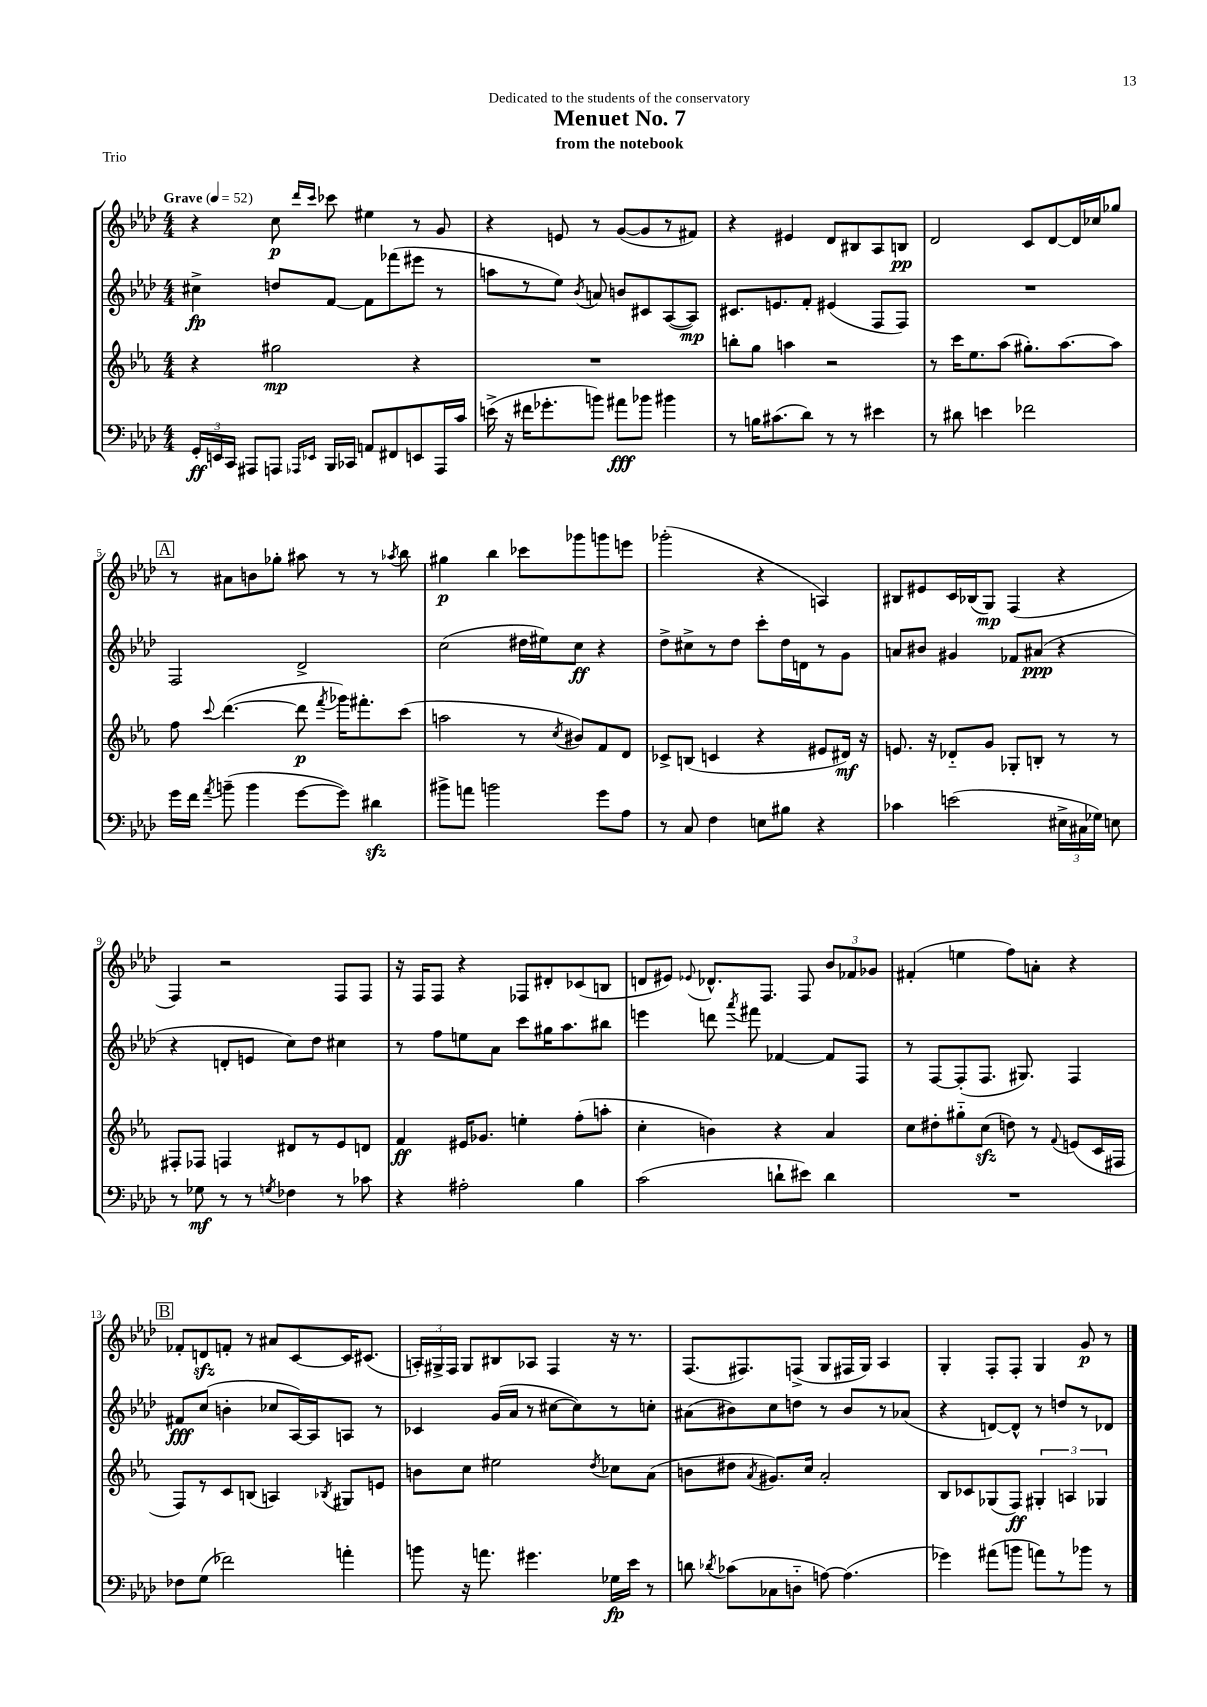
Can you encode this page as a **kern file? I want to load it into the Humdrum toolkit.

**kern	**dynam	**kern	**dynam	**kern	**dynam	**kern	**dynam
*part4	*part4	*part3	*part3	*part2	*part2	*part1	*part1
*staff4	*staff4	*staff3	*staff3	*staff2	*staff2	*staff1	*staff1
*clefF4	*	*clefG2	*	*clefG2	*	*clefG2	*
*k[b-e-a-d-]	*	*k[b-e-a-]	*	*k[b-e-a-d-]	*	*k[b-e-a-d-]	*
*M4/4	*	*M4/4	*	*M4/4	*	*M4/4	*
*MM52	*	*MM52	*	*MM52	*	*MM52	*
=1	=1	=1	=1	=1	=1	=1	=1
!	!	!	!	!	!	!LO:TX:a:B:t=Grave	!
24GG'/LL	ff	4r	.	4cc#X^\	fp	4r	.
24EEn/	.	.	.	.	.	.	.
24CC/JJ	.	.	.	.	.	.	.
8AAA#X/L	.	.	.	.	.	.	.
8AAAn/J	.	2gg#X\	mp	8ddn/L	.	8cc\	p
16qqAAA-X/LL	.	.	.	.	.	16qqddd-/LL	.
16qqEE-X/JJ	.	.	.	.	.	16qqccc/JJ	.
16BBB-/LL	.	.	.	[8f/J	.	8ccc-X\	.
16CC-X/JJ	.	.	.	.	.	.	.
8AAn/L	.	.	.	8f\L]	.	4ee#X\	.
8FF#X/	.	.	.	(8fff-X\	.	.	.
8EEn/	.	4r	.	8eee#X\J	.	8r	.
16AAA-/L	.	.	.	8r	.	8g/	.
16c/JJ	.	.	.	.	.	.	.
=2	=2	=2	=2	=2	=2	=2	=2
(16en^\	.	1r	.	8aan\L	.	4r	.
16r	.	.	.	.	.	.	.
16f#X\KL	.	.	.	8r	.	.	.
8.g-X'\	.	.	.	.	.	.	.
.	.	.	.	8ee-\J)	.	8en/	.
.	.	.	.	8qb-/	.	.	.
8bn\J)	.	.	.	8an/	.	8r	.
8a#X\L	fff	.	.	8bn/L	.	([8g/L	.
8b-X\J	.	.	.	8c#X/	.	8g/]	.
4b#X\	.	.	.	([8A-/	.	8r	.
.	.	.	.	8A-/J])	mp	8f#X/J)	.
=3	=3	=3	=3	=3	=3	=3	=3
8r	.	8bbn'\L	.	8.c#X/L	.	4r	.
16Bn\KL	.	8gg\J	.	.	.	.	.
(8.c#X\	.	.	.	8.en/	.	.	.
.	.	4aan\	.	.	.	4e#X/	.
8d-\J)	.	.	.	8f'/J	.	.	.
8r	.	2r	.	(4e#X/	.	8d-/L	.
8r	.	.	.	.	.	8B#X/	.
4e#X\	.	.	.	8F/L	.	8A-/	.
.	.	.	.	8F/J)	.	8Bn/J	pp
=4	=4	=4	=4	=4	=4	=4	=4
8r	.	8r	.	1r	.	2d-/	.
8d#X\	.	16ccc\KL	.	.	.	.	.
.	.	8.ee-\	.	.	.	.	.
4en\	.	.	.	.	.	.	.
.	.	(8aa-\J	.	.	.	.	.
2f-X\	.	8.gg#X'\L)	.	.	.	8c/L	.
.	.	.	.	.	.	[8d-/	.
.	.	[8.aa-\	.	.	.	.	.
.	.	.	.	.	.	16d-/L]	.
.	.	.	.	.	.	16cc-X/J	.
.	.	8aa-\J]	.	.	.	8gg-X/J	.
!!LO:LB:g=z
!!LO:REH:place=s1:t=A
=5	=5	=5	=5	=5	=5	=5	=5
16g\LL	.	8ff\	.	2F/	.	8r	.
16f\JJ	.	.	.	.	.	.	.
8qa-/	.	8qqccc/	.	.	.	.	.
(8bn~\	.	([4.ddd\	.	.	.	8a#X\L	.
4b\	.	.	.	.	.	8bn\	.
.	.	.	.	.	.	8gg-X'\J	.
[8g\L	.	8ddd\]	p	2d-^/	.	8aa#X\	.
.	.	8qfff/	.	.	.	.	.
8g\J])	.	16ggg-X\KL)	.	.	.	8r	.
.	.	8.fff#X'\	.	.	.	.	.
4d#Xzz\	.	.	.	.	.	8r	.
.	.	.	.	.	.	8qaa-X/	.
.	.	(8ccc\J	.	.	.	8bb-\	.
=6	=6	=6	=6	=6	=6	=6	=6
8b#X^\L	.	2aan\	.	(2cc\	.	4gg#X\	p
8an\J	.	.	.	.	.	.	.
2bn\	.	.	.	.	.	4bb-\	.
.	.	8r	.	16dd#X\LL	.	8ccc-X\L	.
.	.	.	.	16ee#X\J)	.	.	.
.	.	8qcc/	.	.	.	.	.
.	.	8b#X/L)	.	8cc\J	ff	8ggg-X\	.
8g\L	.	8f/	.	4r	.	8gggn\	.
8A-\J	.	8d/J	.	.	.	8eeen\J	.
=7	=7	=7	=7	=7	=7	=7	=7
8r	.	8c-X^/L	.	8dd-^\L	.	(2ggg-X'\	.
8C/	.	(8Bn/J	.	8cc#X^\	.	.	.
4F\	.	4cn/	.	8r	.	.	.
.	.	.	.	8dd-\J	.	.	.
8En\L	.	4r	.	8ccc'\L	.	4r	.
8B#X\J	.	.	.	16dd-\L	.	.	.
.	.	.	.	16dn\J	.	.	.
4r	.	8e#X/L	.	8r	.	4An/)	.
.	.	16d#X/Jk)	mf	8g\J	.	.	.
.	.	16r	.	.	.	.	.
=8	=8	=8	=8	=8	=8	=8	=8
4c-X\	.	8.en/	.	8an/L	.	8B#X/L	.
.	.	.	.	8b#X/J	.	8e#X/	.
.	.	16r	.	.	.	.	.
(2en\	.	8d-X/L	.	4g#X/	.	16c/L	.
.	.	.	.	.	.	(16B-X/J	.
.	.	8g/J	.	.	.	8G/J)	mp
.	.	8G-X'/L	.	8f-X/L	.	(4F/	.
.	.	8Bn'/J	.	(8a#X/J	ppp	.	.
24E#X^\LL	.	8r	.	4r	.	4r	.
24C#X\	.	.	.	.	.	.	.
24G-X\JJ)	.	.	.	.	.	.	.
8En\	.	8r	.	.	.	.	.
!!LO:LB:g=z
=9	=9	=9	=9	=9	=9	=9	=9
8r	.	8F#X'/L	.	4r	.	4F/)	.
8G-X\	mf	8F-X/J	.	.	.	.	.
8r	.	4Fn/	.	8dn'/L	.	2r	.
8r	.	.	.	8en/J	.	.	.
8qGn/	.	.	.	.	.	.	.
4F-X\	.	8d#X/L	.	8cc\L)	.	.	.
.	.	8r	.	8dd-\J	.	.	.
8r	.	8e-/	.	4cc#X\	.	8F/L	.
8c-X\	.	8dn/J	.	.	.	8F/J	.
=10	=10	=10	=10	=10	=10	=10	=10
4r	.	4f/	ff	8r	.	16r	.
.	.	.	.	.	.	16F/KL	.
.	.	.	.	8ff\L	.	8F/J	.
2A#X'\	.	16e#X/KL	.	8een\	.	4r	.
.	.	8.g-X/J	.	.	.	.	.
.	.	.	.	8a-\J	.	.	.
.	.	4een'\	.	8ccc\L	.	8F-X/L	.
.	.	.	.	16gg#X\K	.	8d#X'/	.
.	.	.	.	8.aa-\	.	.	.
4B-\	.	(8ff'\L	.	.	.	(8c-X/	.
.	.	8aan'\J	.	8bb#X\J	.	8Bn/J	.
=11	=11	=11	=11	=11	=11	=11	=11
(2c\	.	4cc'\	.	4eeen\	.	8dn/L	.
.	.	.	.	.	.	8e#X/J)	.
.	.	.	.	.	.	8qqe-X/	.
.	.	4bn\)	.	8dddn\	.	8.d-X^^/L	.
.	.	.	.	8qaaa-/	.	.	.
.	.	.	.	8fff#X\	.	.	.
.	.	.	.	.	.	8.F/J	.
8dn`\L	.	4r	.	[4f-X/	.	.	.
8e#X\J)	.	.	.	.	.	8F/	.
4d\	.	4a-/	.	8f-/L]	.	12b-/L	.
.	.	.	.	.	.	12f-X/	.
.	.	.	.	8F/J	.	.	.
.	.	.	.	.	.	12g-X/J	.
=12	=12	=12	=12	=12	=12	=12	=12
1r	.	8cc\L	.	8r	.	(4f#X'/	.
.	.	8dd#X'\	.	[8F/L	.	.	.
.	.	8gg#X\	.	(8F'/]	.	4een\	.
.	.	(8cczz\J	.	8.F/J	.	.	.
.	.	8ddn\)	.	.	.	8ff\L)	.
.	.	.	.	8.G#X/)	.	.	.
.	.	8r	.	.	.	8an'\J	.
.	.	8qqf/	.	.	.	.	.
.	.	(8en/L	.	4F/	.	4r	.
.	.	16c/L	.	.	.	.	.
.	.	16F#X/JJ	.	.	.	.	.
!!LO:LB:g=z
!!LO:REH:place=s1:t=B
=13	=13	=13	=13	=13	=13	=13	=13
8F-X\L	.	8F/L)	.	8f#X/L	fff	8f-X'/L	.
(8G\J	.	8r	.	(8cc/J	.	8dnzz/	.
2f-X\)	.	8c/	.	4bn'\	.	8fn'/J	.
.	.	(8Bn/J	.	.	.	8r	.
.	.	4An/)	.	8cc-X/L	.	8a#X/L	.
.	.	.	.	[16A-/L)	.	[8c/	.
.	.	.	.	16A-/J]	.	.	.
.	.	8qB-X/	.	.	.	.	.
4an'\	.	8G#X/L	.	8An/J	.	16c/K]	.
.	.	.	.	.	.	(8.c#X/J	.
.	.	8en/J	.	8r	.	.	.
=14	=14	=14	=14	=14	=14	=14	=14
8bn\	.	8bn\L	.	4c-X/	.	24An'/LL)	.
.	.	.	.	.	.	24G#X^/	.
.	.	.	.	.	.	24F/JJ	.
16r	.	8cc\J	.	.	.	8G#/L	.
8.an\	.	.	.	.	.	.	.
.	.	2ee#X\	.	(16g/LL	.	8B#X/	.
.	.	.	.	16a-/JJ	.	.	.
4.g#X\	.	.	.	8r	.	8A-X/J	.
.	.	.	.	[8cc#X\L	.	4F/	.
.	.	.	.	8cc#\])	.	.	.
.	.	8qdd/	.	.	.	.	.
16G-X\LL	fp	8cc-X\L	.	8r	.	16r	.
16e-\JJ	.	.	.	.	.	8.r	.
8r	.	(8a-\J	.	8ccn'\J	.	.	.
=15	=15	=15	=15	=15	=15	=15	=15
8dn\	.	8bn\L	.	(8a#X\L	.	(8.F/L	.
8qd-X/	.	.	.	.	.	.	.
(8c-X\L	.	8dd#X\J	.	8b#X\)	.	.	.
.	.	.	.	.	.	8.F#X/)	.
.	.	8qa-/	.	.	.	.	.
8C-X\	.	8.g#X/L)	.	8cc\	.	.	.
8Dn\J	.	.	.	8ddn\J	.	(8Fn^/J	.
.	.	16cc/Jk	.	.	.	.	.
[8An\)	.	2a-'/	.	8r	.	8G/L	.
(4.A\]	.	.	.	8b#/L	.	16F#X/L	.
.	.	.	.	.	.	16G/JJ)	.
.	.	.	.	8r	.	4A-/	.
.	.	.	.	(8a-X/J	.	.	.
=16	=16	=16	=16	=16	=16	=16	=16
4g-X\)	.	8B-/L	.	4r	.	4G'/	.
.	.	8c-X/	.	.	.	.	.
(8a#X\L	.	(8G-X/	.	[8dn/L)	.	8F'/L	.
8bn\J	.	8F/J)	ff	8d^^/J]	.	8F'/J	.
8an\L)	.	6G#X'/	.	8r	.	4G/	.
8r	.	.	.	8ddn/L	.	.	.
.	.	6An/	.	.	.	.	.
8b-X\J	.	.	.	8r	.	8g/	p
.	.	6G-X/	.	.	.	.	.
8r	.	.	.	8d-X/J	.	8r	.
==	==	==	==	==	==	==	==
*-	*-	*-	*-	*-	*-	*-	*-
